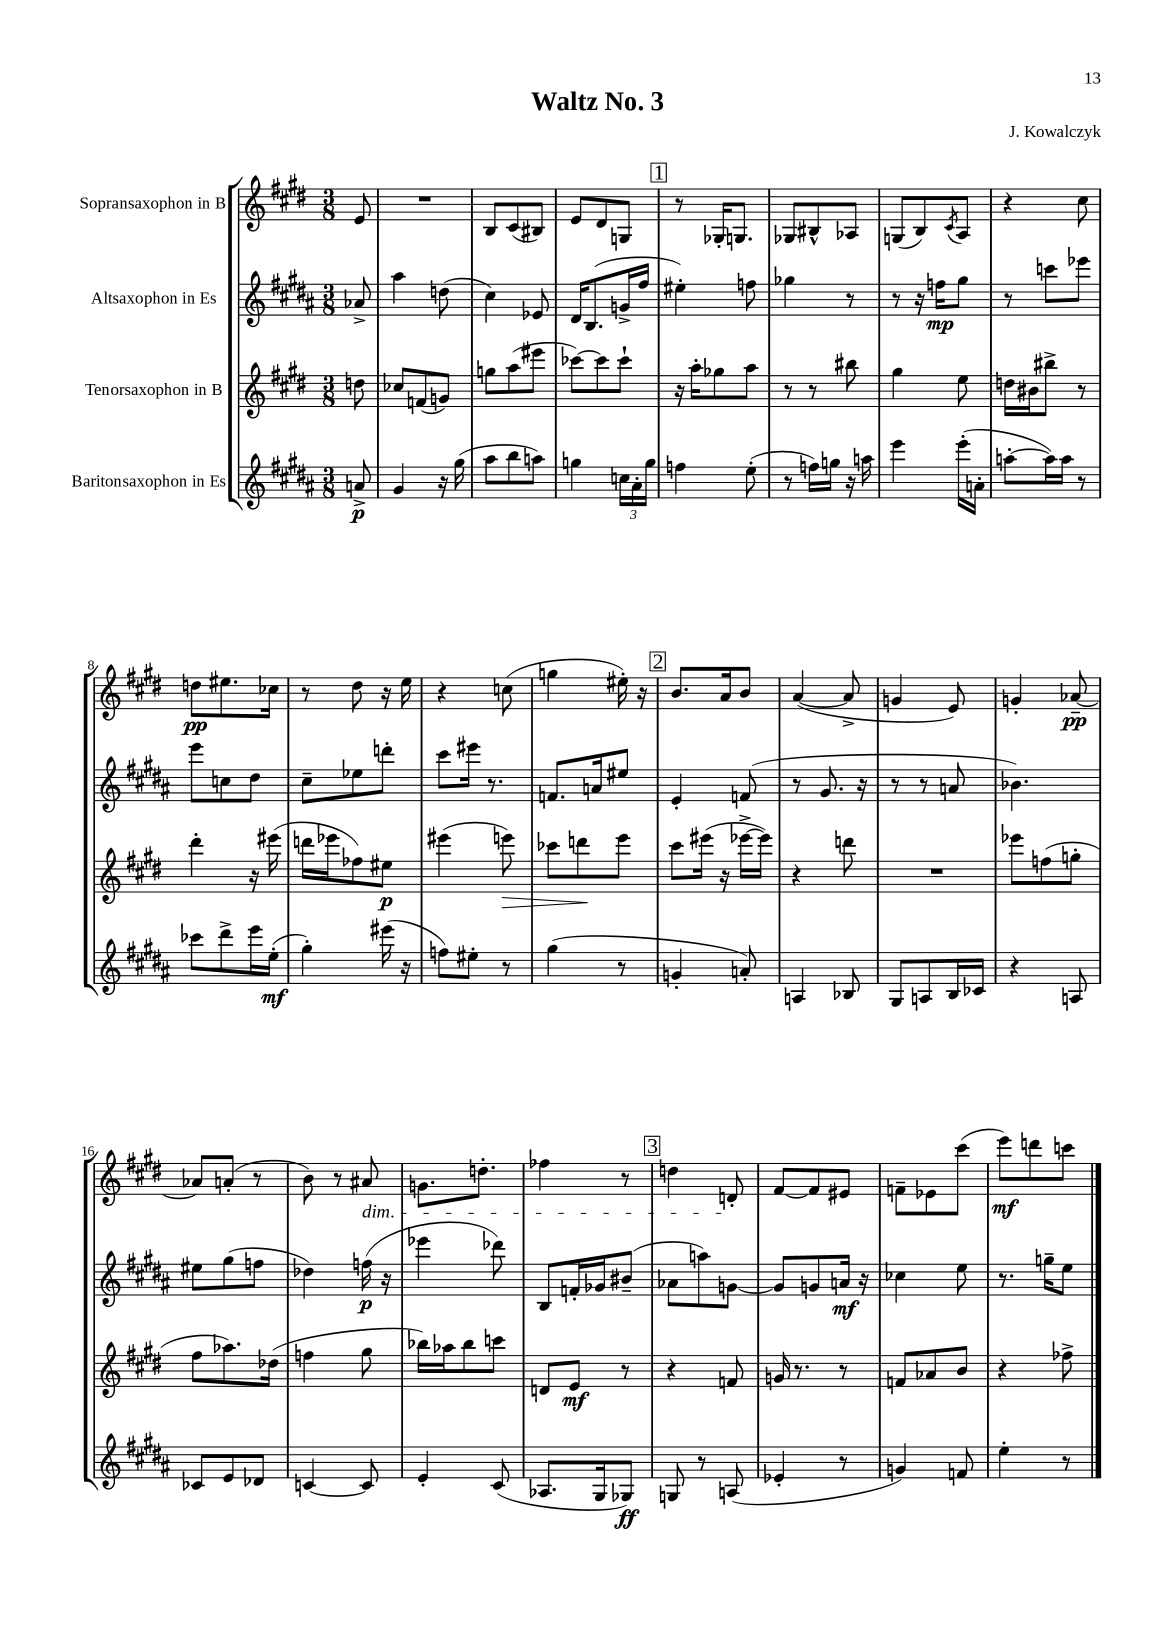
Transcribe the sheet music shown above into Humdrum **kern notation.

**kern	**kern	**kern	**kern
*staff4	*staff3	*staff2	*staff1
*clefG2	*clefG2	*clefG2	*clefG2
*k[f#c#g#d#a#]	*k[f#c#g#d#]	*k[f#c#g#d#a#]	*k[f#c#g#d#]
*M3/8	*M3/8	*M3/8	*M3/8
8a^	8dd	8a-^	8e
=	=	=	=
4g#	8cc-	4aa#	4.r
.	(8f	.	.
16r	8g)	(8dd	.
(16gg#	.	.	.
=	=	=	=
8aa#	8gg	4cc#)	8B
8bb	(8aa	.	(8c#
8aa)	8eee#	8e-	8B#)
=	=	=	=
4gg	[8ccc-)	16d#	8e
.	.	(8.B	.
.	8ccc-]	.	8d#
24cc	8ccc-`	16g^	8G
24a#'	.	.	.
.	.	16ff#	.
24gg	.	.	.
=	=	=	=
4ff	16r	4ee#')	8r
.	16aa'	.	.
.	8gg-	.	16G-'
.	.	.	8.G
(8ee'	8aa	8ff	.
=	=	=	=
8r	8r	4gg-	8G-
16ff)	8r	.	8B#^^
16gg	.	.	.
16r	8bb#	8r	8A-
16aa	.	.	.
=	=	=	=
4eee	4gg#	8r	(8G
.	.	16r	8B)
.	.	16ff	.
.	.	.	8qc#
(16eee'	8ee	8gg#	8A
16a'	.	.	.
=	=	=	=
[8aa'	16dd	8r	4r
.	16b#	.	.
16aa])	8bb#^	8ccc	.
16aa	.	.	.
8r	8r	8eee-	8cc#
=	=	=	=
8ccc-	4ddd#'	8eee	8dd
8ddd#^	.	8cc	8.ee#
16eee	16r	8dd#	.
(16ee'	(16eee#	.	16cc-
=	=	=	=
4gg#')	16ddd	8cc#~	8r
.	16eee-	.	.
.	8ff-)	8ee-	8dd#
(16eee#	8ee#	8ddd'	16r
16r	.	.	16ee
=	=	=	=
8ff)	(4eee#	8ccc#	4r
8ee#'	.	16eee#	.
.	.	8.r	.
8r	8eee)	.	(8cc
=	=	=	=
(4gg#	8ccc-	8.f	4gg
.	8ddd	.	.
.	.	16a	.
8r	8eee	8ee#	16ee#')
.	.	.	16r
=	=	=	=
4g'	8ccc#	4e'	8.b
.	(16eee#	.	.
.	16r	.	16a
8a')	[16eee-^	(8f	8b
.	16eee-])	.	.
=	=	=	=
4A	4r	8r	([4a
.	.	8.g#	.
8B-	8ddd	.	8a^]
.	.	16r	.
=	=	=	=
8G#	4.r	8r	4g
8A	.	8r	.
16B	.	8a	8e)
16c-	.	.	.
=	=	=	=
4r	8eee-	4.b-)	4g'
.	(8ff	.	.
8A	8gg'	.	[8a-~
=	=	=	=
8c-	8ff#	8ee#	8a-]
8e	8.aa-)	(8gg#	(8a'
8d-	.	8ff	8r
.	(16dd-	.	.
=	=	=	=
[4c	4ff	4dd-)	8b)
.	.	.	8r
8c]	8gg#	(16ff	8a#
.	.	16r	.
=	=	=	=
4e'	16bb-)	4eee-	8.g
.	16aa-	.	.
.	8bb-	.	.
.	.	.	8.dd'
(8c#	8ccc	8ddd-)	.
=	=	=	=
8.A-	8d	8B	4ff-
.	8e	16f'	.
16G#	.	16g-	.
8G-)	8r	(8b#~	8r
=	=	=	=
8G	4r	8a-	4dd
8r	.	8aa)	.
(8A	8f	[8g	8d'
=	=	=	=
4e-'	16g	8g]	[8f#
.	8.r	.	.
.	.	8g	8f#]
8r	8r	16a	8e#
.	.	16r	.
=	=	=	=
4g)	8f	4cc-	8f~
.	8a-	.	8e-
8f	8b	8ee	(8ccc#
=	=	=	=
4ee'	4r	8.r	8eee)
.	.	.	8ddd
.	.	16gg~	.
8r	8ff-^	8ee	8ccc
==	==	==	==
*-	*-	*-	*-
